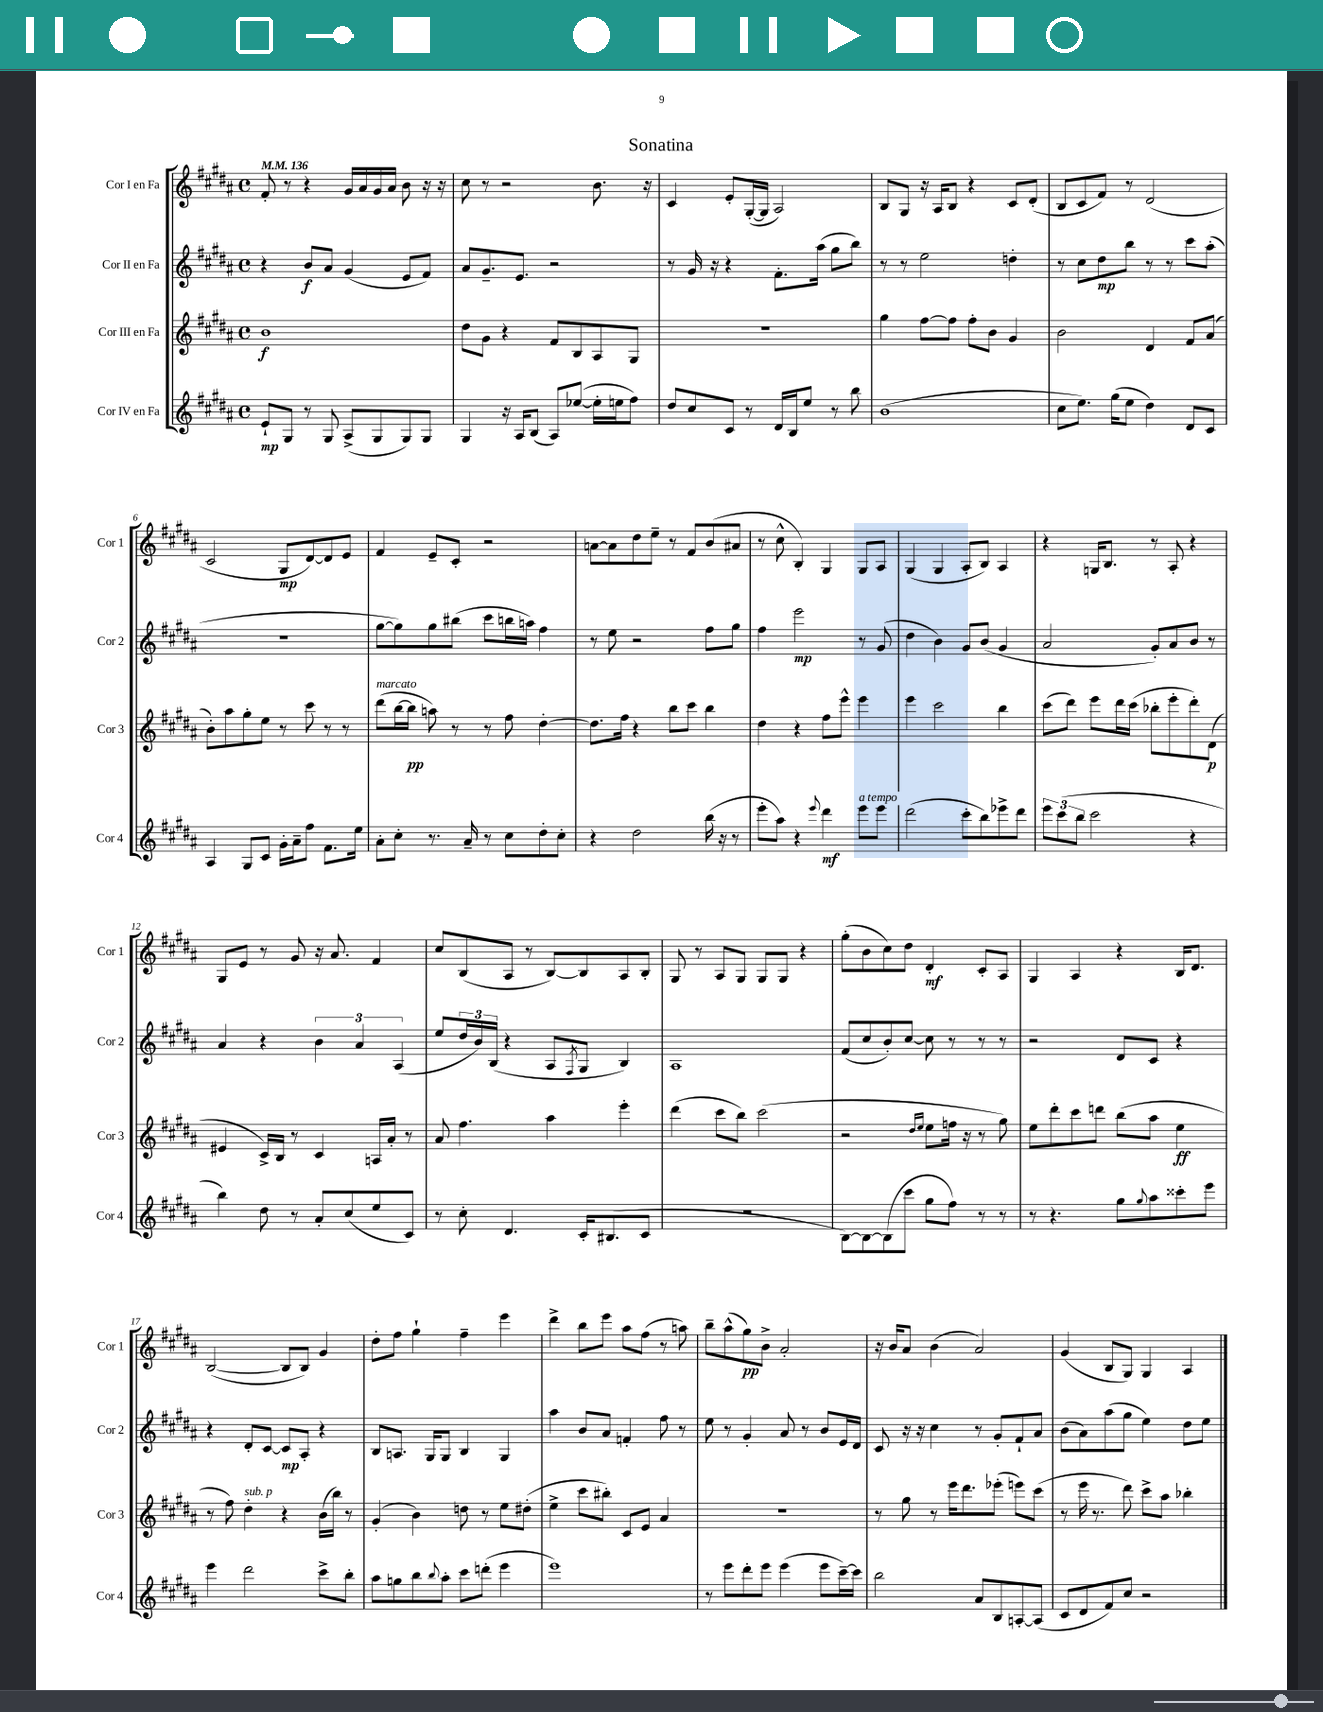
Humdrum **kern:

**kern	**kern	**kern	**kern
*staff4	*staff3	*staff2	*staff1
*clefG2	*clefG2	*clefG2	*clefG2
*k[f#c#g#d#a#]	*k[f#c#g#d#a#]	*k[f#c#g#d#a#]	*k[f#c#g#d#a#]
*M4/4	*M4/4	*M4/4	*M4/4
*met(c)	*met(c)	*met(c)	*met(c)
*MM136	*MM136	*MM136	*MM136
8e`/L	1b	4r	8f#'/
8G#/J	.	.	8r
8r	.	8b/L	4r
8G#/	.	8a#/J	.
(8A#^/L	.	(4g#/	16g#/LL
.	.	.	16a#/
8G#/	.	.	16g#/
.	.	.	16a#/JJ
8G#/)	.	8e/L	8b\
8G#/J	.	8f#/J)	16r
.	.	.	16r
=	=	=	=
4G#/	8dd#\L	8a#/L	8cc#\
.	8g#\J	8.g#~/	8r
16r	4r	.	2r
16A#/LK	.	8.e/J	.
(8B/J	.	.	.
8A#/L)	8f#/L	2r	.
([8ee-/J	8B/	.	.
16ee-'\]LL	8A#/	.	8.b\
16ee\J	.	.	.
8ff#\J)	8G#/J	.	.
.	.	.	16r
=	=	=	=
8dd#/L	1r	8r	4c#/
8cc#/	.	16g#/	.
.	.	16r	.
8c#/J	.	4r	8e'/L
8r	.	.	([16G#'/L
.	.	.	16G#/]JJ
16d#/LL	.	8.f#'\L	2A#/)
16B/J	.	.	.
8ee/J	.	.	.
.	.	(16aa#\Jk	.
8r	.	8gg#\L	.
8bb\	.	8bb\J)	.
=	=	=	=
(1b	4gg#\	8r	8B/L
.	.	8r	8G#/J
.	[8ff#\L	2ee\	16r
.	.	.	16A#/LK
.	8ff#\]J	.	8B/J
.	8ff#'\L	.	4r
.	8b\J	.	.
.	4g#/	4dd'\	8c#/L
.	.	.	(8d#'/J
=	=	=	=
8cc#\L	2b\	8r	8B/L
8.ee\J)	.	8cc#\L	8c#/
.	.	8dd#\	8f#/J)
(16gg#\LK	.	.	.
8ee\J	.	8bb\J	8r
4dd#\)	4d#/	8r	(2d#/
.	.	8r	.
8d#/L	8f#/L	8ccc#\L	.
8c#/J	(8a#/J	(8aa#'\J	.
=	=	=	=
4A#/	8b'\L)	1r	2c#/
.	8aa#\	.	.
8G#/L	8gg#'\	.	.
8c#/J	8ee\J	.	.
16g#'\LL	8r	.	8G#/L
16a#~\J	.	.	.
8ff#\J	8ccc#\	.	[8d#/)
8.f#\L	8r	.	8d#/]
.	8r	.	8e/J
16ee\Jk	.	.	.
=	=	=	=
8a#'\L	(8ddd#\L	[8gg#\L	4f#/
8cc#'\J	[16bb\L	8gg#\])	.
.	16bb\]JJ	.	.
8.r	8aa\)	8gg#\	8e~/L
.	8r	(8bb#\J	8c#'/J
16a#~/	.	.	.
8r	8r	8ccc#\L	2r
8cc#\L	8ff#\	16bb\L	.
.	.	16aa\JJ)	.
8dd#'\	[4dd#'\	4ff#\	.
8cc#'\J	.	.	.
=	=	=	=
4r	8.dd#\]L	8r	[8a\L
.	.	8ee\	8a\]
.	16ff#\Jk	.	.
2dd#\	4r	2r	8dd#\
.	.	.	8ee~\J
.	8bb\L	.	8r
.	8ccc#\J	.	8f#/L
(16bb\	4bb\	8ff#\L	(8b/
16r	.	.	.
8r	.	8gg#\J	8a#/J
=	=	=	=
8eee'\L	4dd#\	4ff#\	8r
8aa#\J)	.	.	8cc#^^\
4r	4r	2eee\	4B'/)
8qqeee/	.	.	.
4ddd#\	8ff#\L	.	4G#/
.	8eee^^\J	.	.
8eee\L	4eee\	8r	8G#/L
8eee\J	.	(8g#/	8A#/J
=	=	=	=
(2ddd#\	4eee\	4dd#\	(4G#/
.	2ccc#\	4b\)	4G#/
8ccc#'\L	.	8g#/L	8A#'/L
8bb\)	.	(8b/J	8B/J)
8eee-^\	4bb\	4g#/	4A#/
8ddd#\J	.	.	.
=	=	=	=
12eee\L	(8ccc#\L	2a#/	4r
(12ccc#\	.	.	.
.	8ddd#\J)	.	.
12bb\J	.	.	.
2ccc#\	8eee\L	.	16G/LK
.	.	.	8.B/J
.	16ddd#\L	.	.
.	(16ccc#\JJ	.	.
.	8bb-'\L	8g#'/L)	8r
.	8eee'\	8a#/	8A#'/
4r	8ddd#'\)	8b/J	4r
.	(8d#\J	8r	.
=	=	=	=
4bb\)	4e#/	4a#/	8G#/L
.	.	.	8e/J
8dd#\	16c#^/LL)	4r	8r
.	16B/JJ	.	.
8r	8r	.	8g#/
8a#'/L	4c#/	6b\	16r
.	.	.	8.a#/
(8cc#/	.	.	.
.	.	6a#/	.
8ee/	16A/LL	.	4f#/
.	16a#'/JJ	.	.
.	.	(6A#/	.
8c#/J)	8r	.	.
=	=	=	=
8r	8a#/	8ee/L	8cc#/L
8cc#'\	4.ff#\	24dd#/L	(8B/
.	.	24b/)	.
.	.	(24B/JJ	.
4.d#/	.	4r	8A#/J
.	.	.	8r
.	4aa#\	8A#/L	[8B/L)
.	.	8qF#/	.
16c#'/LK	.	8G#/J	8B/]
(8.B#/	.	.	.
.	4eee'\	4B/)	8A#/
8c#/J	.	.	8B'/J
=	=	=	=
1r	(4ddd#\	1A#	8G#/
.	.	.	8r
.	8ccc#\L	.	8A#/L
.	8bb\J)	.	8G#/J
.	(2ccc#\	.	8G#/L
.	.	.	8G#/J
.	.	.	4r
=	=	=	=
[8B\L)	2r	(8f#/L	(8gg#'\L
8B\_	.	8cc#/	8b\
(8B\]	.	8b'/)	8cc#\)
8ccc#\J	.	[8cc#/J	8dd#\J
.	16qqdd#/LL	.	.
.	16qqee/JJ	.	.
8gg#\L	8ee\L	8cc#\]	4d#'/
8ff#\J)	16ff\Jk	8r	.
.	16r	.	.
8r	8r	8r	8c#'/L
8r	8gg#\)	8r	8A#/J
=	=	=	=
8r	8ee\L	2r	4G#/
4.r	8ddd#'\	.	.
.	8ccc#\	.	4A#/
.	8ddd\J	.	.
8gg#\L	(8bb\L	8d#/L	4r
8qqgg#/	.	.	.
8aa#\	8aa#\J	8c#/J	.
8ccc##'\	4ee\	4r	16B/LK
.	.	.	8.d#/J
8eee\J	.	.	.
=	=	=	=
4eee\	8r	4r	([2B/
.	8ff#\)	.	.
2ddd#\	4dd#'\	8d#'/L	.
.	.	[8c#/J	.
.	4r	8c#/]L	8B/]L
.	.	8A#'/J	8B/J)
8ccc#^\L	(16b\LL	4r	4g#/
.	16bb\JJ)	.	.
8bb'\J	8r	.	.
=	=	=	=
8aa#\L	(4g#'/	8B/L	8dd#'\L
8gg\	.	8.A/J	8ff#\J
8bb\	4b\)	.	4gg#`\
.	.	16G#/LK	.
8qqbb/	.	.	.
8aa#'\J	.	8G#/J	.
8ccc#\L	8dd\	4B/	4ff#~\
(8ddd'\J	8r	.	.
4eee\	8ee\L	4G#/	4eee\
.	(8dd#'\J	.	.
=	=	=	=
1eee)	4ee^\	4aa#\	4ddd#^\
.	8ccc#\L	8b/L	8bb\L
.	8bb#'\J)	8a#/J	8eee\J
.	8c#/L	4f'/	8aa#\L
.	8e/J	.	(8ff#\J
.	4a#/	8ff#\	8r
.	.	8r	8aa\)
=	=	=	=
8r	1r	8ee\	8bb~\L
8eee\L	.	8r	(8aa#^^\
8ddd#'\	.	4g#'/	8gg#\)
8eee\J	.	.	8b^\J
(4eee\	.	8a#/	2a#'/
.	.	8r	.
8eee\L	.	8b/L	.
[16ccc#~\L)	.	16e/L	.
16ccc#\]JJ	.	16d#/JJ	.
=	=	=	=
2bb\	8r	8c#/	16r
.	.	.	16b/LK
.	8gg#\	16r	8a#/J
.	.	16r	.
.	8r	4cc#\	(4b\
.	16eee\LK	.	.
.	8.ddd#\	.	.
8a#/L	.	8r	2a#/)
8B/	(8eee-'\J	8g#'/L	.
[8A'/	8eee\L)	8f#`/	.
(8A/]J	(8ccc#\J	8a#/J	.
=	=	=	=
8c#/L	8r	(8b\L	(4g#/
8d#/	16eee\	8a#\)	.
.	8.r	.	.
8f#/)	.	(8aa#\	8B/L
8cc#/J	8ddd#\)	8gg#\J	8G#/J)
2r	8ccc#^\L	4ee\)	4G#/
.	8aa#\J	.	.
.	4bb-'\	8dd#\L	4A#/
.	.	8ee\J	.
==	==	==	==
*-	*-	*-	*-
